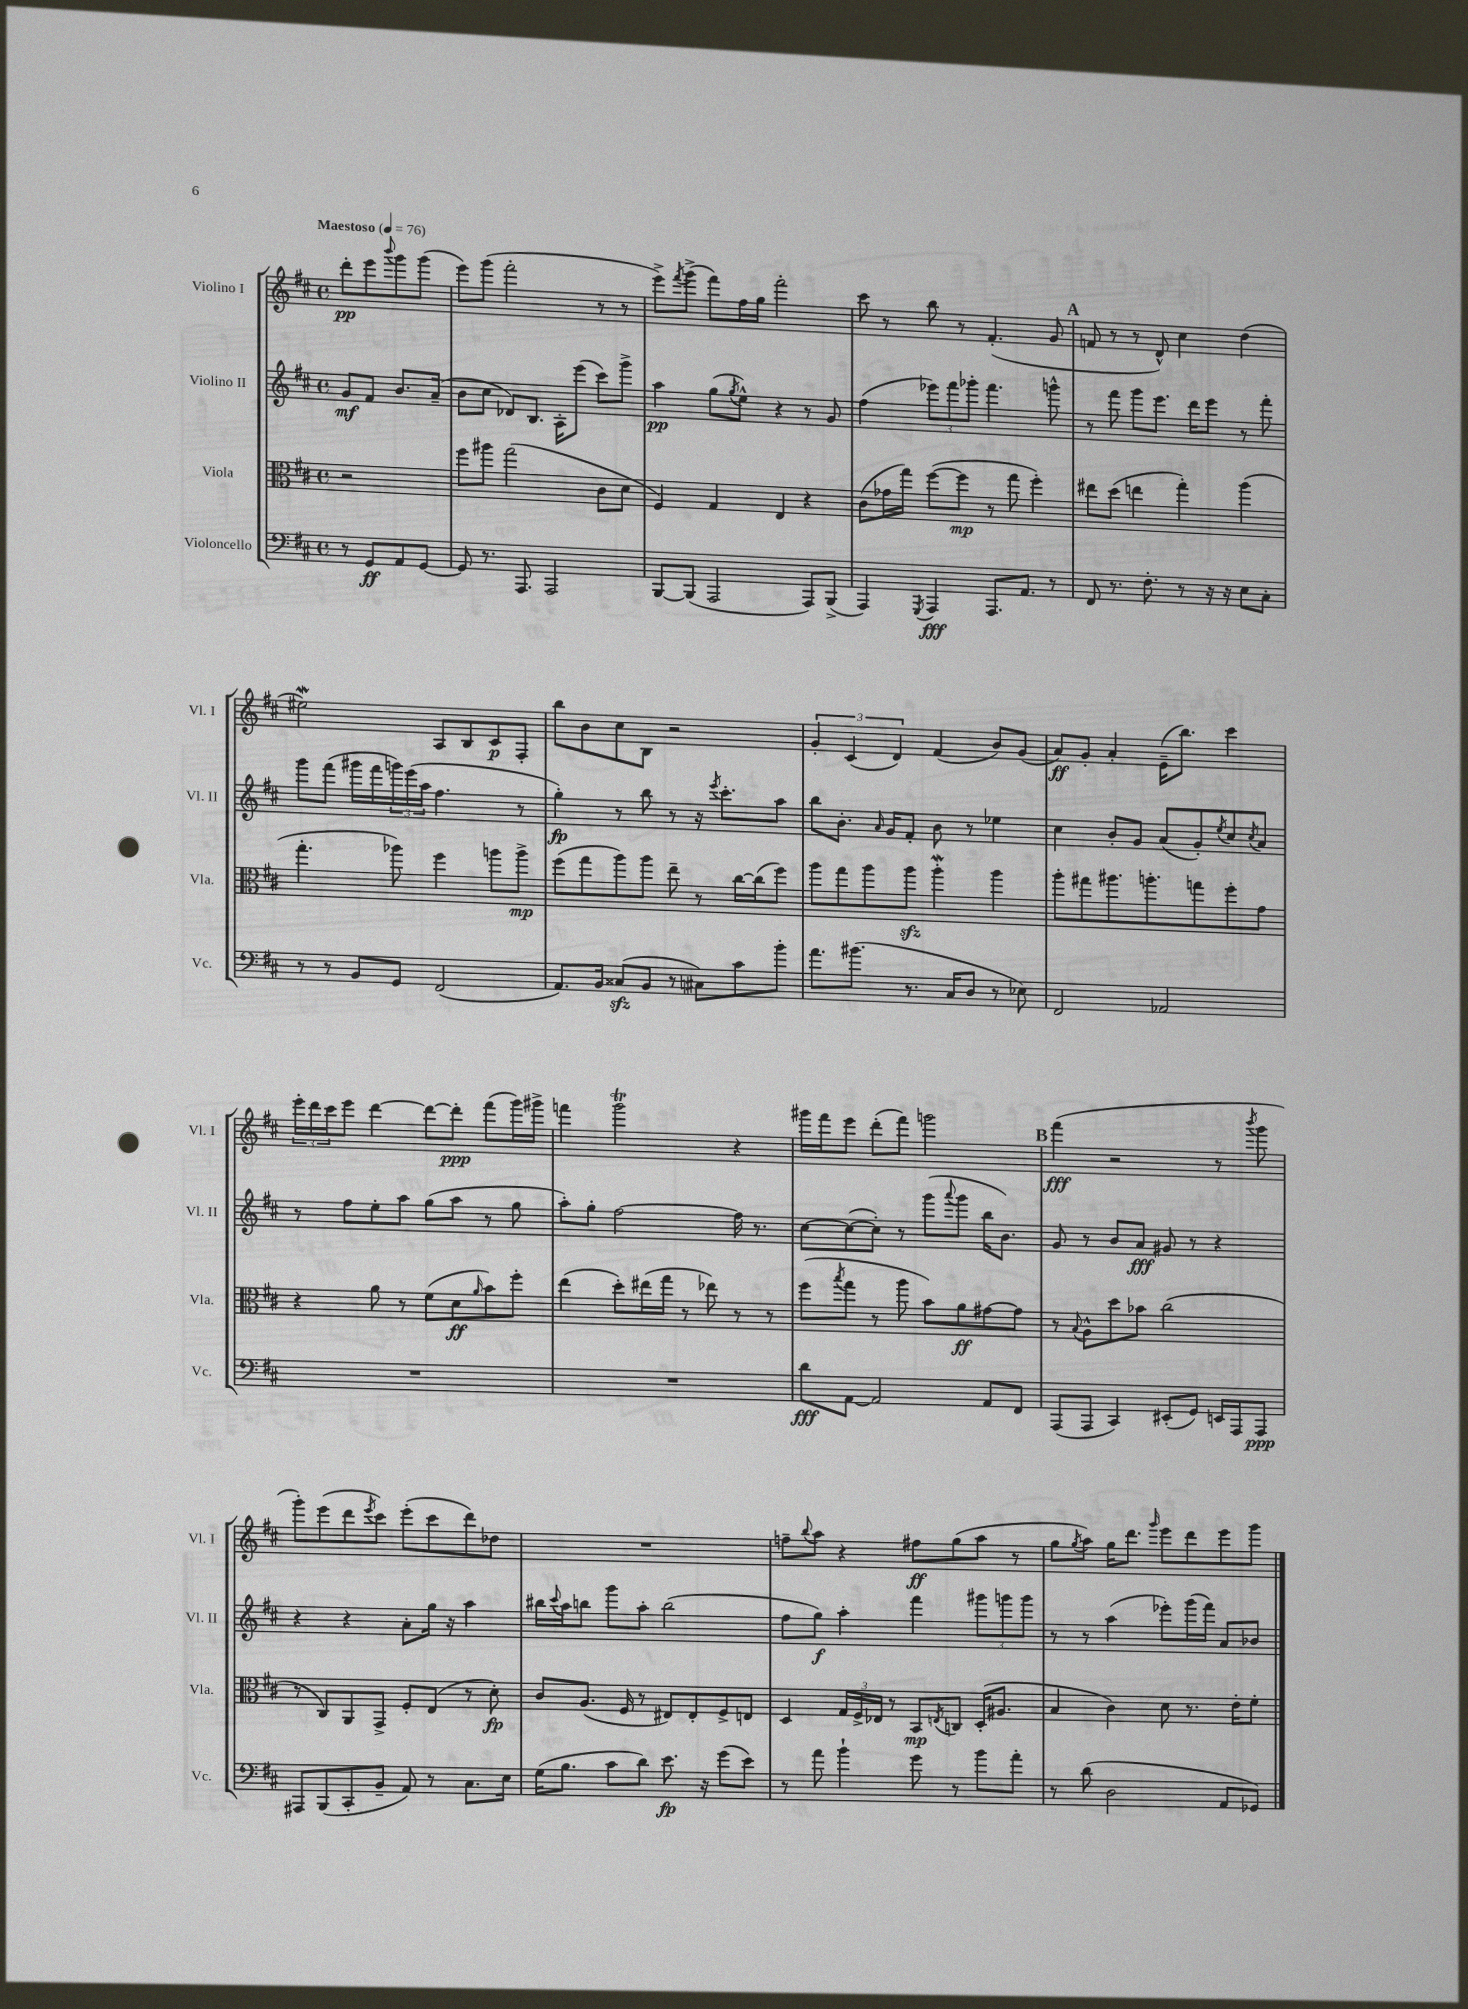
<<
\new StaffGroup <<
\new Staff = "s0" \with { instrumentName = "Violino I" shortInstrumentName = "Vl. I" } {
    \clef treble \key d \major \defaultTimeSignature \time 4/4 \partial 2 \tempo "Maestoso" 4 = 76
    d'''8-.\pp e'''8 \appoggiatura { b'''8 } g'''8 g'''8( |
    e'''8) g'''8( fis'''2-. r8 r8 |
    e'''8->) \acciaccatura { fis'''8 } g'''8->( fis'''8) fis''16 g''16 fis'''2-. |
    cis'''8 r8 b''8 r8 fis'4.-.( g'8 |
    \mark \markup { \bold "A" } f'8 r8 r8 d'8-^) cis''4 d''4( |
    eis''2\mordent) a8 b8 cis'8\p fis8-. |
    b''8 b'8 cis''8 b8 r2 |
    \tuplet 3/2 { g'4-. cis'4( d'4) } fis'4( b'8) g'8( |
    a'8\ff) g'8-. a'4-. e'16--( b''8.) cis'''4 |
    \tuplet 3/2 { e'''16-. d'''16 cis'''16 } e'''8 d'''4~ d'''8~ d'''8-.\ppp fis'''8( g'''16) gis'''16-> |
    f'''4 g'''2\trill r4 |
    gis'''16 fis'''16 e'''8 d'''8-.( fis'''8) g'''2 |
    \mark \markup { \bold "B" } fis'''4\fff( r2 r8 \acciaccatura { b'''8 } g'''8 |
    g'''8-.) e'''8( d'''8 \acciaccatura { e'''8 } cis'''8) e'''8-.( cis'''8 d'''8) des''8 |
    R1 |
    f''8-- \appoggiatura { b''8 } a''8 r4 fis''8\ff g''8( a''8 r8 |
    g''8 \acciaccatura { g''8 } a''8) g''16 d'''8. \grace { g'''16 } e'''8 d'''8 e'''8 g'''8 \bar "|." |
}
\new Staff = "s1" \with { instrumentName = "Violino II" shortInstrumentName = "Vl. II" } {
    \clef treble \key d \major \defaultTimeSignature \time 4/4 \partial 2
    g'8\mf fis'8 b'8. a'16--( |
    b'8 cis''8 des'8) b8. a16-. e'''8( cis'''8) g'''8-> |
    a''4\pp g''8( \acciaccatura { g''8 } e''8-^) r4 r8 g'8 |
    fis''4( \tuplet 3/2 { ees'''8) fis'''8 ges'''8-. } fis'''4. g'''8-^ |
    \mark \markup { \bold "A" } r8 fis'''8 g'''8 e'''8. d'''16 e'''8 r8 fis'''8-. |
    g'''8 fis'''8( gis'''16 fis'''16 \tuplet 3/2 { g'''16) e'''16( a''16 } fis''4. r8 |
    g''4-.\fp) r8 b''8 r8 r16 \acciaccatura { e'''8 } cis'''8.-. a''8 |
    b''8 b'8.-. \grace { a'16 } g'16 fis'8-. b'8 r8 ees''4 |
    cis''4 b'8-. g'8 a'8( g'8-.) \acciaccatura { e''8 } cis''8 \acciaccatura { cis''8 } a'8 |
    r8 fis''8 e''8-. a''8 g''8( a''8 r8 g''8 |
    a''8-.) g''8-. fis''2~ fis''16 r8. |
    cis''8~ cis''8~( cis''8-.) r8 g'''8( \appoggiatura { a'''8 } g'''8 b''16 b'8.) |
    \mark \markup { \bold "B" } g'8 r8 b'8 a'8\fff gis'8 r8 r4 |
    r4 r4 a'8-. g''16 r16 a''4 |
    bis''16 \appoggiatura { cis'''8 } a''16 b''8 g'''8 a''8-. b''2( |
    fis''8 g''8\f) a''4-. fis'''4 \tuplet 3/2 { gis'''8 g'''8 g'''8 } |
    r8 r8 a''4( ees'''8-.) g'''16( fis'''16) a'8 bes'8 \bar "|." |
}
\new Staff = "s2" \with { instrumentName = "Viola" shortInstrumentName = "Vla." } {
    \clef alto \key d \major \defaultTimeSignature \time 4/4 \partial 2
    r2 |
    fis''8 ais''8 g''2( cis'8 d'8 |
    fis4) g4 e4 r4 |
    cis'8( ges'16 g''16) fis''8~( fis''8\mp r8 g''8 fis''4-.) |
    \mark \markup { \bold "A" } eis''8 d''8( e''4 g''4-.) a''4( |
    g''4.-. aes''8) fis''4 a''8 a''8->\mp |
    fis''8( g''8 a''8) a''8 e''8-- r8 cis''16~ cis''16( fis''8) |
    a''8 g''8 a''8 a''8\sfz a''4-.\mordent a''4 |
    a''8-. gis''8 ais''8. a''8.-. g''8 fis''8-. g'8 |
    r4 a'8 r8 fis'8( d'8\ff \grace { a'16 } b'8) fis''8-. |
    e''4( d''8-.) eis''16( g''16 r8 ees''8) r8 r8 |
    fis''8( \acciaccatura { b''8 } g''8 r8 a''8 b'8) a'8\ff gis'8~ gis'8 |
    \mark \markup { \bold "B" } r8 \appoggiatura { b8 } a8-^ d''8 bes'8 cis''2( |
    r8 cis8) a,8 g,8-> fis8-. e8( r8 d'8-.\fp) |
    cis'8 a8.( fis16 r8 eis8) eis8-. fis8-> e8 |
    d4 \tuplet 3/2 { g16 fis16-> ees16 } r8 b,8\mp \acciaccatura { e8 } c8 d16-.( ais8. |
    b4 cis'4) d'8 r8. e'16-. fis'8-. \bar "|." |
}
\new Staff = "s3" \with { instrumentName = "Violoncello" shortInstrumentName = "Vc." } {
    \clef bass \key d \major \defaultTimeSignature \time 4/4 \partial 2
    r8 g,8\ff a,8 g,8~ |
    g,8 r8. a,,8. a,,2 |
    b,,8~ b,,8( a,,2 a,,8) b,,8->( |
    a,,4) \acciaccatura { g,,8 } a,,4\fff a,,8. a,8. r8 |
    \mark \markup { \bold "A" } fis,8 r8. fis8.-. r8 r16 r16 e8 cis8-. |
    r8 r8 b,8 g,8 fis,2( |
    a,8.) b,16 cisis8\sfz( b,8 r8 cis8) cis'8 b'8-. |
    a'8. bis'8.( r8. cis16 d8 r8 ees8) |
    fis,2 aes,2 |
    R1 |
    R1 |
    d'8\fff a,8~ a,2 a,8 fis,8 |
    \mark \markup { \bold "B" } a,,8( a,,8 cis,4) eis,8-.( g,8) e,16 a,,16 a,,8\ppp |
    ais,,8 b,,8( cis,8-. b,8-- a,8) r8 cis8. e16 |
    g16( b8. cis'8 d'8) e'8.\fp r16 g'8( e'8) |
    r8 a'8 b'4-! g'8 r8 b'8 a'8-. |
    r8 d'8( d2 a,8 ges,8) \bar "|." |
}
>>
>>
\layout { \context { \Score \remove "Bar_number_engraver" } }
